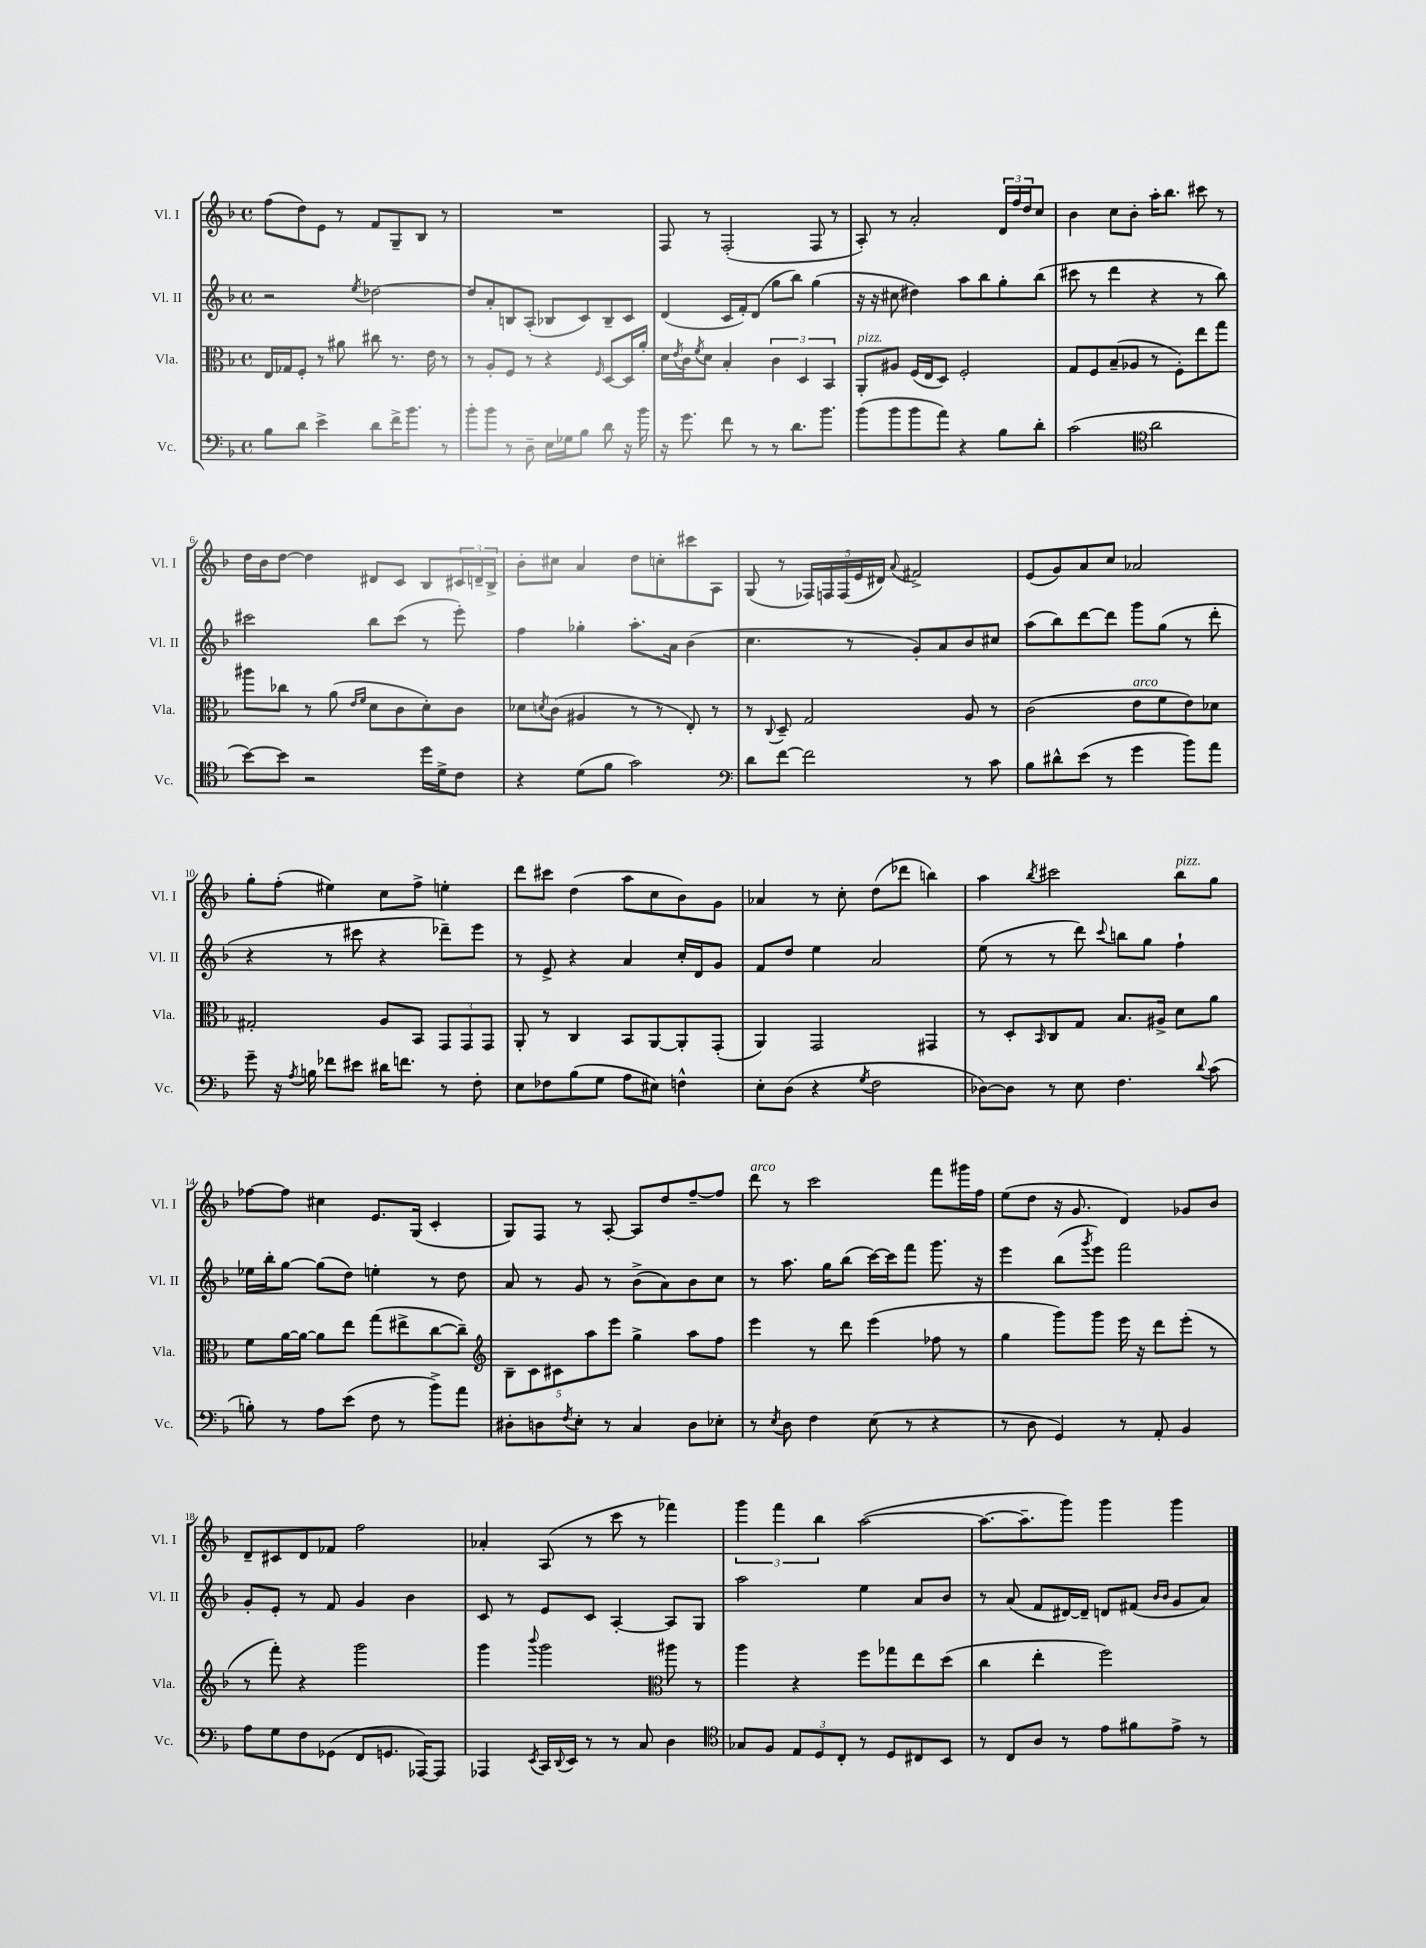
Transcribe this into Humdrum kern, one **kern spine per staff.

**kern	**kern	**kern	**kern
*staff4	*staff3	*staff2	*staff1
*clefF4	*clefC3	*clefG2	*clefG2
*k[b-]	*k[b-]	*k[b-]	*k[b-]
*M4/4	*M4/4	*M4/4	*M4/4
*met(c)	*met(c)	*met(c)	*met(c)
8B-	16E	2r	(8ff
.	16G-	.	.
8d	8F'	.	8dd)
4e^	8r	.	8e
.	8a#	.	8r
.	.	8qee	.
8d	8cc#	[2dd-	8f
16f^	8.r	.	8G~
8.b-	.	.	.
.	.	.	8B-
.	16e	.	.
8r	8r	.	8r
=	=	=	=
8b-'	8r	8dd-]	1r
8b-	8A'	8a'	.
8r	8F	8B	.
8D~	8r	(8A'	.
16E	4r	8B-	.
16G-	.	.	.
8B-	.	8c)	.
.	16qqF	.	.
8d	[8D	8B-~	.
16r	16D]	8c	.
16b-	16a'	.	.
=	=	=	=
16r	16d	(4d	8F
.	8qe	.	.
8.g	16c	.	.
.	8qf	.	.
.	8d	.	8r
8f	4B-'	16c	(2F'
.	.	16f')	.
8r	.	(8d	.
8r	6c	8gg	.
8.d	.	8bb-)	.
.	6D	.	.
.	.	(4gg	8F
8.b-	.	.	.
.	6BB-	.	.
.	.	.	8r
=	=	=	=
(8b-	8AA'	16r	8A')
.	.	16r	.
8b-	8A#	8cc#	8r
8b-	(16F	4dd#)	2a'
.	16E	.	.
8a)	8D)	.	.
4r	2F'	8aa	.
.	.	8bb-	.
8B-	.	8gg'	24d
.	.	.	24ff
.	.	.	24dd
8d'	.	(8bb-	8cc
=	=	=	=
(2c	8G	8ccc#	4b-
.	8F	8r	.
.	(8B-~	4ddd	8cc
.	8A-	.	8b-'
*clefC4	*	*	*
2a	8r	4r	16aa'
.	.	.	8.bb-
.	8F')	.	.
.	8ee	8r	8ccc#
.	8gg	8bb-)	8r
=	=	=	=
[8b-)	8aa#	2ccc#	16dd
.	.	.	16b-
8b-]	8cc-	.	[8dd
2r	8r	.	4dd]
.	(8a	.	.
.	16qqe	.	.
.	16qqf	.	.
.	8d	8bb-	8d#
.	8c	(8ccc#	8c
16dd	8d')	8r	8B-
16d^	.	.	.
8c	8c	8eee')	24c#
.	.	.	24d~
.	.	.	24B-^
=	=	=	=
4r	8d-	4ff	8b-'
.	8qd	.	.
.	(8c	.	8cc#
(8d	4A#	4gg-'	4a
8f	.	.	.
2g)	8r	8.aa'	8dd
.	8r	.	8cc'
.	.	16a	.
.	8E')	(4b-	8ccc#
.	8r	.	8A
=	=	=	=
*clefF4	*	*	*
8d	8r	4.cc	(8G
.	8qqC	.	.
[8f	8D~	.	8r
2f]	2G	.	20F-)
.	.	.	20F
.	.	.	(20F
.	.	8r	.
.	.	.	20e
.	.	.	20d#)
.	.	.	8qqa
.	.	8g')	2f#^
.	.	8a	.
8r	8A	8b-	.
8c	8r	8cc#	.
=	=	=	=
8B-	(2c	(8aa	(8e
8d#^^	.	8bb-)	8g)
(8e	.	[8ddd	8a
8r	.	8ddd]	8cc
4g	8e	8ggg	2a-
.	8f	(8gg	.
8b-)	8e)	8r	.
8a	8d-	8ddd'	.
=	=	=	=
8g~	2G#'	4r	8gg'
16r	.	.	(8ff'
8qA	.	.	.
16B	.	.	.
8f-	.	8r	4ee#)
8e#	.	8ccc#	.
16d#	8A	4r	8cc
8.f	.	.	.
.	8BB-	.	8ff^
8r	12GG	8ddd-~)	4ee'
.	12GG	.	.
8F'	.	8eee	.
.	12GG	.	.
=	=	=	=
8E	8AA'	8r	8ddd
8F-	8r	8e^	8ccc#
(8B-	4C	4r	(4dd
8G	.	.	.
8A	8BB-	4a	8aa
8E#)	[8AA	.	8cc
4F^^	8AA']	16cc'	8b-)
.	.	16d	.
.	(8GG'	8g	8g
=	=	=	=
8E'	4AA)	8f	4a-
(8D	.	8dd	.
4r	2GG	4ee	8r
.	.	.	8cc'
8qG	.	.	.
2F	.	2a	(8dd
.	.	.	8ddd-
.	4GG#	.	4bb)
=	=	=	=
[8D-)	8r	(8ee	4aa
8D-]	8D'	8r	.
.	16qqBB-	.	8qbb-
8r	8C	8r	2ccc#
8E	8G	8ddd)	.
.	.	8qqccc	.
4.F	8.B-	8bb	.
.	.	8gg	.
.	16A#^	.	.
.	8d	4ff`	8bb-
8qqd	.	.	.
(8c	8a	.	8gg
=	=	=	=
8B')	8f	16ee-	[8ff-
.	.	16bb-'	.
8r	[16a	[8gg	8ff-]
.	16a_	.	.
8A	8a]	(8gg]	4cc#
(8e	8ee	8dd)	.
8F	(8gg	4ee'	8.e
8r	8ee#^	.	.
.	.	.	(16G
8b-^)	[8cc	8r	4c'
8a	8cc~])	8dd	.
=	=	=	=
*	*clefG2	*	*
8D#'	10B-~	8a	8G)
.	10c	.	.
8D	.	8r	8F
.	10c#	.	.
8qF	.	.	.
8E'	.	8g	8r
.	10aa	.	.
8r	.	8r	[8A'
.	10eee	.	.
4C	4gg^	(8b-^	8A]
.	.	8a)	8dd
8D	8aa	8b-	[8ff~
8E-'	8ff	8cc	8ff]
=	=	=	=
8r	4eee	8r	8ddd
8qE	.	.	.
8D	.	8.aa	8r
4F	8r	.	2ccc
.	.	16gg	.
.	8ddd	(8bb-	.
(8E	(4eee	[16ccc)	.
.	.	16ccc]	.
8r	.	8fff	.
4r	8ff-	8.ggg	8fff
.	8r	.	16ggg#
.	.	16r	16ff
=	=	=	=
8r	4gg	4eee	(8ee
8D	.	.	8dd
4GG)	8ggg)	(8bb-	16r
.	.	.	8.g
.	.	8qggg	.
.	8ggg	8eee)	.
8r	16eee	2fff	4d)
.	16r	.	.
8AA'	8ddd	.	.
4BB-	(8eee'	.	8g-
.	8r	.	8b-
=	=	=	=
8A	8r	8g'	8d~
8G	8fff')	8e'	8c#
8F	4r	8r	8d
(8GG-	.	8f	8f-
8FF	2ggg	4g	2ff
8.GG	.	.	.
.	.	4b-	.
[16AAA-)	.	.	.
8AAA-]	.	.	.
=	=	=	=
4AAA-	4ggg	8c	4a-'
.	.	8r	.
8qEE	8qqbbb-	.	.
16CC	2ggg	8e	(8A
8qqDD	.	.	.
16EE	.	.	.
8r	.	8c	8r
8r	.	[4A'	8ccc
8C	.	.	8r
*	*clefC3	*	*
4D	8aa#	8A]	4fff-)
.	8r	8G	.
=	=	=	=
*clefC4	*	*	*
8G-	4aa	2aa	6ggg
8F	.	.	.
.	.	.	6fff
12E	4r	.	.
12D	.	.	6bb-
12C'	.	.	.
8r	8ff	4ee	([2aa
8D	8gg-	.	.
8C#	8ee	8a	.
8BB-	(8dd	8b-	.
=	=	=	=
8r	4cc	8r	8.aa_
8C	.	(8a	.
.	.	.	8.aa~]
8A	4ee'	8f	.
8r	.	[16d#)	8ggg)
.	.	16d#~]	.
8e	2ff)	8d	4ggg
8f#	.	(8f#	.
.	.	16qqb-	.
.	.	16qqb-	.
8e^	.	8g	4ggg
8r	.	8a)	.
==	==	==	==
*-	*-	*-	*-
